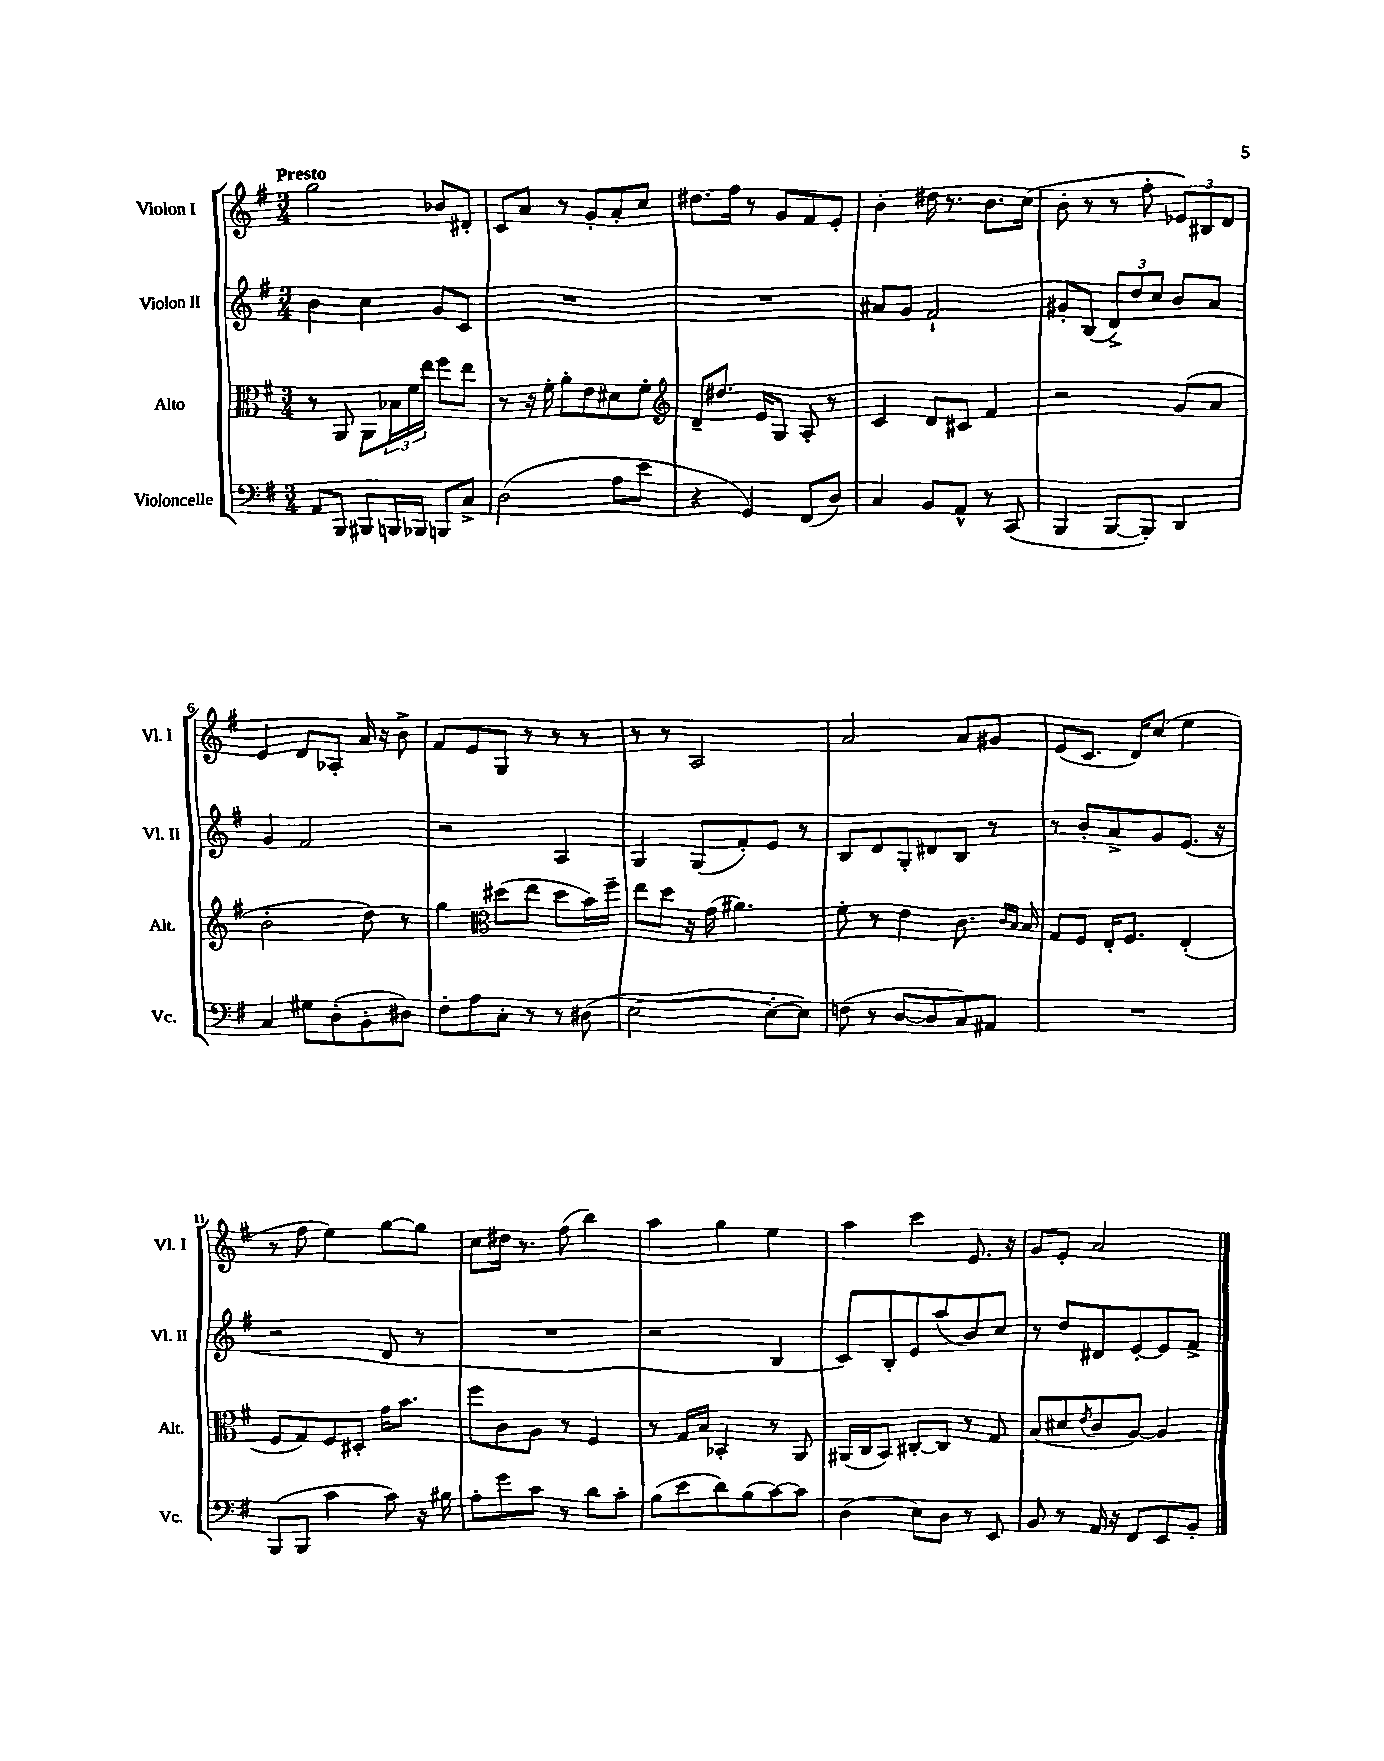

**kern	**kern	**kern	**kern
*part4	*part3	*part2	*part1
*staff4	*staff3	*staff2	*staff1
*I"Violoncelle	*I"Alto	*I"Violon II	*I"Violon I
*I'Vc.	*I'Alt.	*I'Vl. II	*I'Vl. I
*clefF4	*clefC3	*clefG2	*clefG2
*k[f#]	*k[f#]	*k[f#]	*k[f#]
*M3/4	*M3/4	*M3/4	*M3/4
=1	=1	=1	=1
!	!	!	!LO:TX:a:B:t=Presto
8AA/L	8r	4b\	2gg\
8BBB/J	8AA/	.	.
8BBB#X/L	8AA\L	4cc\	.
16BBBn/L	24B-X\L	.	.
.	24f#\	.	.
16BBB-X/JJ	.	.	.
.	24ee\JJ	.	.
8BBBn/L	8ff#\L	8g/L	8b-X/L
8C^/J	8ee\J	8c/J	8d#X'/J
=2	=2	=2	=2
(2D\	8r	2.r	8c/L
.	16r	.	8a/J
.	16f#'\	.	.
.	8a'\L	.	8r
.	8e\	.	8g'/L
8A\L	8d#X\	.	8a'/
8e\J	8f#'\J	.	8cc/J
=3	=3	=3	=3
*	*clefG2	*	*
4r	8d~/L	2.r	8.dd#X\L
.	8.dd#X/J	.	.
.	.	.	16ff#\Jk
4GG/)	.	.	8r
.	16e/KL	.	.
.	8G/J	.	8g/L
(8FF#/L	8A'/	.	8f#/
8D/J)	8r	.	8e'/J
=4	=4	=4	=4
4C/	4c/	8a#X/L	4b'\
.	.	8g/J	.
8BB/L	8d/L	2f#`/	16dd#X\
.	.	.	8.r
8AA^^/J	8c#X/J	.	.
8r	4f#/	.	8.b\L
(8CC/	.	.	.
.	.	.	(16cc\Jk
=5	=5	=5	=5
4BBB/	2r	8g#X'/L	8b'\
.	.	(8B/J	8r
[8BBB/L	.	12d^/L)	8r
.	.	12dd/	.
8BBB'/J])	.	.	8ff#'\
.	.	12cc/J	.
4DD/	(8g/L	8b/L	12e-X/L)
.	.	.	12B#X/
.	8a/J	8a/J	.
.	.	.	12d/J
!!LO:LB:g=z
=6	=6	=6	=6
4C/	2b'\	4g/	4e/
8G#X\L	.	2f#/	8d/L
(8D'\	.	.	8A-X'/J
8BB'\	8dd\)	.	16a/
.	.	.	16r
8D#X\J)	8r	.	8b^\
=7	=7	=7	=7
8F#'\L	4gg\	2r	8f#/L
8A\	.	.	8e/
*	*clefC3	*	*
8C'\J	(8dd#X\L	.	8G/J
8r	8ee\J	.	8r
8r	8dd#\L	4A/	8r
(8D#X\	16b\L)	.	8r
.	16ff#~\JJ	.	.
=8	=8	=8	=8
[2E\	8ee\L	4G/	8r
.	8dd\J	.	8r
.	16r	(8G/L	2A/
.	(16g\	.	.
.	4.a#X\)	8f#'/)	.
8E'\L_	.	8e/J	.
8E\J])	.	8r	.
=9	=9	=9	=9
(8Fn\	8f#'\	8B/L	2a/
8r	8r	8d/	.
[8D/L	4e\	8G'/	.
8D/]	.	8d#X/	.
8C/)	8.c\	8B/J	8a/L
8AA#X/J	.	8r	8g#X/J
.	16qqc/LL	.	.
.	16qqB/JJ	.	.
.	16B/	.	.
=10	=10	=10	=10
2.r	8G/L	8r	(8e/L
.	8F#/J	8b'/L	8.c/J
.	16E'/KL	8a^/	.
.	8.F#/J	.	16d/KL)
.	.	8g/	(8cc/J
.	(4E'/	(8.e/J	4ee\
.	.	16r	.
!!LO:LB:g=z
=11	=11	=11	=11
(8BBB/L	8F#/L	2r	8r
8BBB/J	8G/)	.	8ff#\
4c\	8F#/	.	4ee\)
.	8D#X'/J	.	.
8c\)	16g\KL	8d/	[8gg\L
.	8.b\J	.	.
16r	.	8r	8gg\J]
16B#X\	.	.	.
=12	=12	=12	=12
8A'\L	8ff#\L	2.r	8cc\L
8g\	8c\	.	16dd#X\Jk
.	.	.	8.r
8c\J	8A\J	.	.
8r	8r	.	(8ff#\
8d\L	4F#/	.	4bb\)
8c'\J	.	.	.
=13	=13	=13	=13
(8B\L	8r	2r	4aa\
8e\	16G/LL	.	.
.	16B/JJ	.	.
8d\)	4BB-X'/	.	4gg\
(8B\	.	.	.
[8c\)	8r	4B/	4ee\
8c\J]	8AA/	.	.
=14	=14	=14	=14
(4D\	(16AA#X/LL	8c/L)	4aa\
.	16C/J	.	.
.	8BB/J)	8B'/	.
8E\L)	[8C#X'/L	8e/	4ccc\
8D\J	8C#/J]	(8aa/	.
8r	8r	8b/)	8.e/
8EE/	8G/	8cc/J	.
.	.	.	16r
=15	=15	=15	=15
8BB/	(8B/L	8r	8g/L
8r	8d#X/	8dd/L	8e'/J
.	8qe/	.	.
16AA/	8c/	8d#X/	2a/
16r	.	.	.
8FF#/L	[8A/J)	[8e'/	.
8EE/	4A/]	8e/]	.
8BB'/J	.	8f#^/J	.
==	==	==	==
*-	*-	*-	*-
